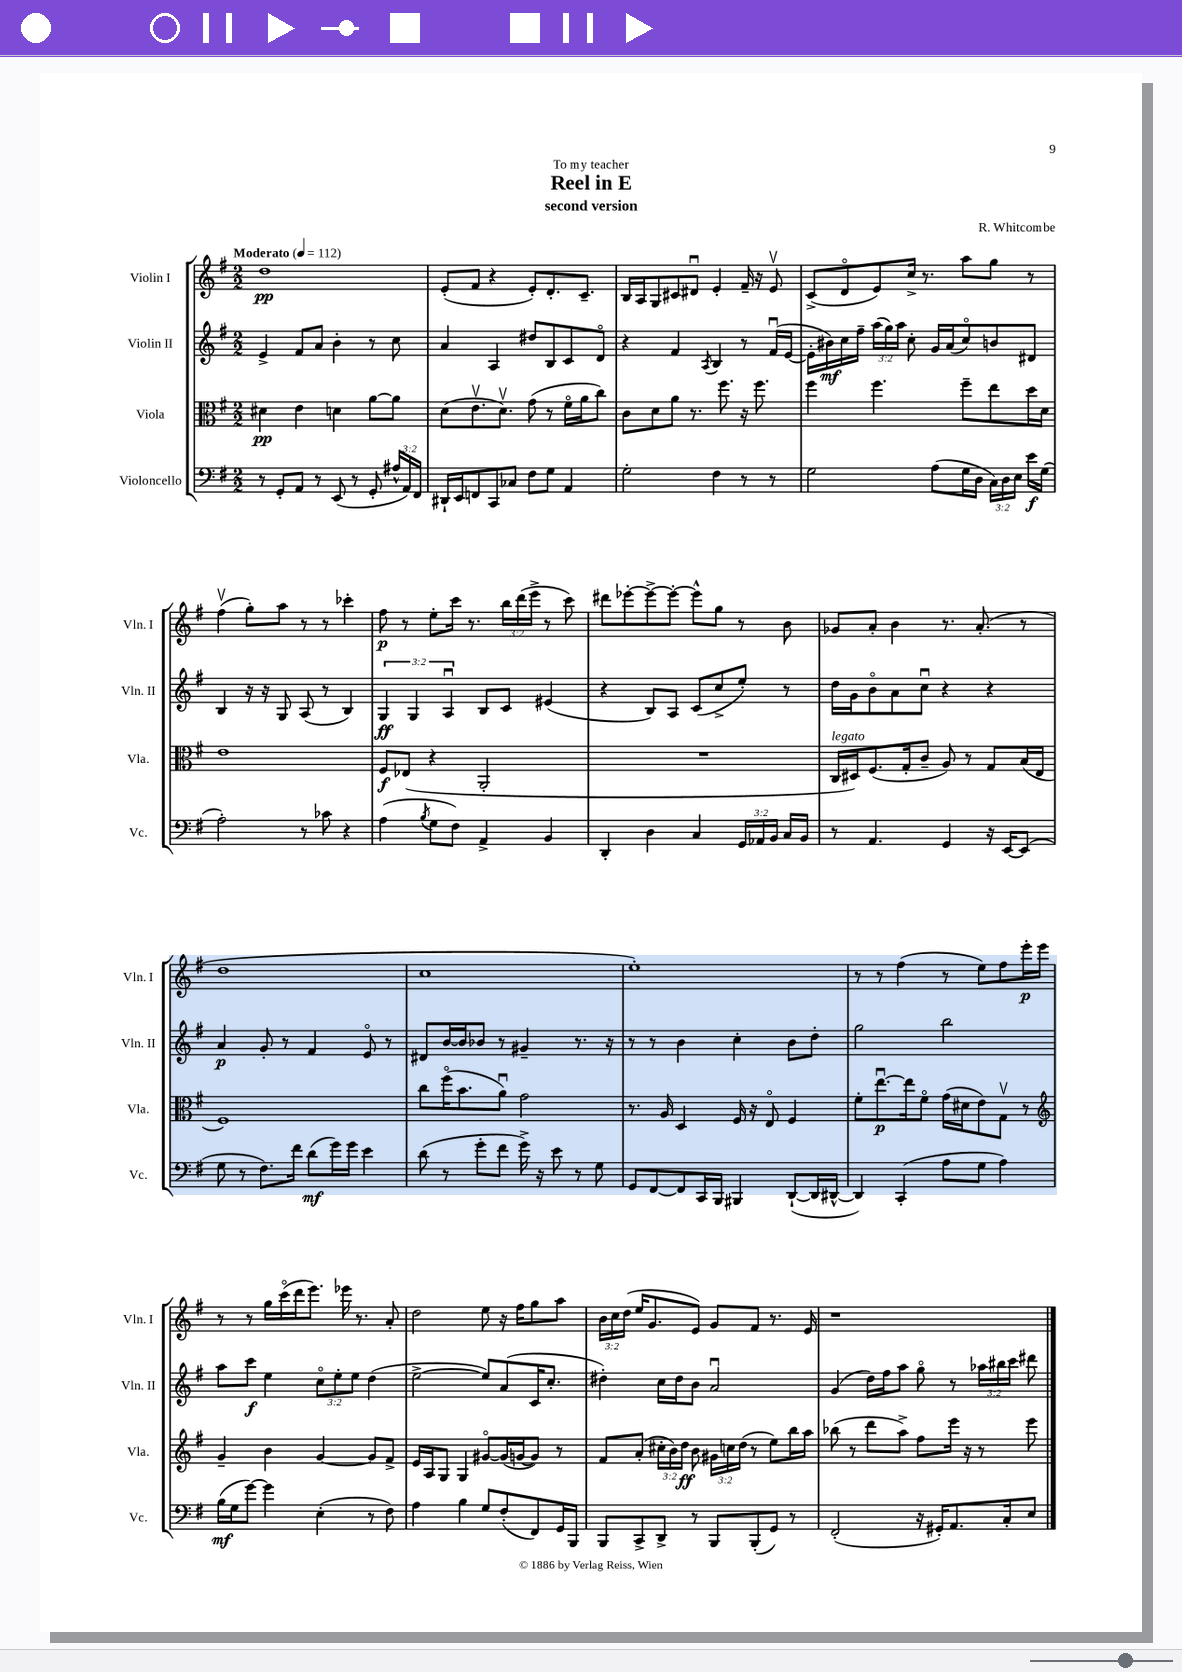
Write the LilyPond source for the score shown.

\header { title = "Reel in E" composer = "R. Whitcombe" subtitle = "second version" dedication = "To my teacher" }
<<
\new StaffGroup <<
\new Staff = "s0" \with { instrumentName = "Violin I" shortInstrumentName = "Vln. I" } {
    \clef treble \key g \major \numericTimeSignature \time 2/2 \override Staff.TupletNumber.text = #tuplet-number::calc-fraction-text \tempo "Moderato" 4 = 112
    \autoBeamOff d''1\pp |
    e'8[-.( fis'8] r4 e'8[-.) d'8.-. c'8.]-- |
    b16[ a16 g8 cis'8 dis'8]\downbow e'4-. fis'16-- r16 e'8\upbow |
    c'8[->( d'8\flageolet e'8) c''16]-> r8. a''8[ g''8] r8 |
    fis''4\upbow( g''8[-.) a''8] r8 r8 ces'''4-. |
    fis''8\p r8 e''8[-. c'''16] r8. \tuplet 3/2 { b''16[ d'''16( e'''16]-> } r8 c'''8) |
    dis'''8[ ees'''8~-. ees'''8~-> ees'''8]~-. ees'''8[-^ g''8] r8 b'8 |
    ges'8[ a'8]-. b'4 r8. a'8.-.( r8 |
    d''1 |
    c''1 |
    e''1-.) |
    r8 r8 fis''4( r8 e''8[) fis''8 e'''16-.\p e'''16] |
    r8 r8 g''16[ c'''16\flageolet( d'''16 e'''8.]) ees'''16 r8. a'8-. |
    d''2 e''8 r16 fis''16[ g''8 a''8] |
    \tuplet 3/2 { b'16[ c''16 d''16]( } e''16[ g'8. e'8]) g'8[ fis'8] r8. e'16 |
    r1 \bar "|." |
}
\new Staff = "s1" \with { instrumentName = "Violin II" shortInstrumentName = "Vln. II" } {
    \clef treble \key g \major \numericTimeSignature \time 2/2 \override Staff.TupletNumber.text = #tuplet-number::calc-fraction-text
    \autoBeamOff e'4-> fis'8[ a'8] b'4-. r8 c''8 |
    a'4 a4 dis''8[ b8 c'8 d'8]\flageolet |
    r4 fis'4 \acciaccatura { a8 } b4 r8 fis'16[\downbow( e'16]~ |
    e'16[-. bis'16\mf) c''16 fis''16]-- \tuplet 3/2 { a''16[( g''16) a''16] } c''8-. g'16[ a'16( c''8\flageolet) b'8 dis'8] |
    b4 r16 r16 g8 a8( r8 b4) |
    \tuplet 3/2 { g4\ff g4 a4\downbow } b8[ c'8] eis'4( |
    r4 b8[) a8] c'8[( c''8-> e''8]-.) r8 |
    d''16[ g'16 b'8\flageolet a'8 c''8]\downbow r4 r4 |
    a'4\p g'8-. r8 fis'4 e'8\flageolet r8 |
    dis'8[ b'16~ b'16 bes'8] r8 gis'4-- r8. r16 |
    r8 r8 b'4 c''4-. b'8[ d''8]-. |
    g''2 b''2 |
    a''8[ c'''8]\f e''4 \tuplet 3/2 { c''8[\flageolet e''8-. e''8] } d''4( |
    e''2~-> e''8[) a'8( c'16 c''8.]-. |
    dis''4-.) c''16[ dis''16 b'8] a'2\downbow |
    g'4( d''16[) fis''16 a''8] g''8\flageolet r8 \tuplet 3/2 { aes''16[ bis''16 c'''16] } dis'''8 \bar "|." |
}
\new Staff = "s2" \with { instrumentName = "Viola" shortInstrumentName = "Vla." } {
    \clef alto \key g \major \numericTimeSignature \time 2/2 \override Staff.TupletNumber.text = #tuplet-number::calc-fraction-text
    \autoBeamOff dis'4\pp e'4 d'4 a'8[~ a'8] |
    d'8[( e'8.\upbow d'8.]\upbow) g'8( r8 fis'16[\flageolet a'16 c''8]) |
    c'8[ d'8 a'8] r8. fis''8. r16 fis''8. |
    fis''4 fis''4. fis''8[-- e''8 d''16 d'16] |
    e'1 |
    fis8[\f ees8]( r4 a,2-. |
    R1 |
    c16[^\markup { \italic "legato" } dis16) fis8.( g16-. c'8]-- a8) r8 g8[ b16( e16] |
    fis1) |
    c''8[ fis''16\flageolet( b'8. a'8]\downbow) g'2 |
    r8. a16 d4 fis16 r16 e8\flageolet fis4 |
    fis'8[-. e''8.~\downbow\p e''16 fis'8]\flageolet g'16[( dis'16 e'8) g8]\upbow r8 |
    \clef treble g'4-- b'4 g'4~ g'8[ fis'8]-> |
    e'16[ a16 g8] g4 gis'8[~\flageolet gis'16( g'16~ g'8]) r8 |
    fis'8[ a'8]-.( \tuplet 3/2 { cis''16[-. b'16) d''16]\ff } b'8 \tuplet 3/2 { gis'16[ c''16 d''16]( } r8 e''8[) b''16 a''16] |
    bes''8( r8 d'''8[ a''8]->) fis''8[ e'''16] r16 r8 e'''8 \bar "|." |
}
\new Staff = "s3" \with { instrumentName = "Violoncello" shortInstrumentName = "Vc." } {
    \clef bass \key g \major \numericTimeSignature \time 2/2 \override Staff.TupletNumber.text = #tuplet-number::calc-fraction-text
    \autoBeamOff r8 g,8[-. a,8] r8 e,8( r8 g,8-. \tuplet 3/2 { ais16[-^ a,16) fis,16] } |
    dis,16[-! e,16 f,8 c,8 ces8] fis8[ g8] a,4 |
    g2-. fis4 r8 r8 |
    g2 a8[( g16 d16] \tuplet 3/2 { c16[) d16 e16] } e'16[\f g16]( |
    a2-.) r8 ces'8 r4 |
    a4( \acciaccatura { b8 } g8[ fis8]) a,4-> b,4 |
    d,4-. d4 c4 \tuplet 3/2 { g,16[ aes,16 b,16] } c16[ b,16] |
    r8 a,4. g,4 r16 e,16[~ e,8]( |
    g8 r8 fis8.[) fis'16] d'8[\mf( g'16) g'16] e'4 |
    d'8( r8 g'8[-. fis'8] g'16->) r16 e'8 r8 g8 |
    g,8[ fis,8~ fis,8 c,16 b,,16] bis,,4 d,8[~-!( d,16 dis,16]~-^ |
    dis,4) c,4-.( a8[ g8] a4) |
    b16[\mf( g16 g'8]~) g'4 e4-.( r8 fis8) |
    a4 b4 g8[ fis8-.( fis,8) g,16 b,,16] |
    b,,8[ c,8-> d,8]-> r8 b,,8[ b,,8-.( g,8]) r8 |
    fis,2-.( r16 gis,16[-.) a,8. c16-. e8] \bar "|." |
}
>>
>>
